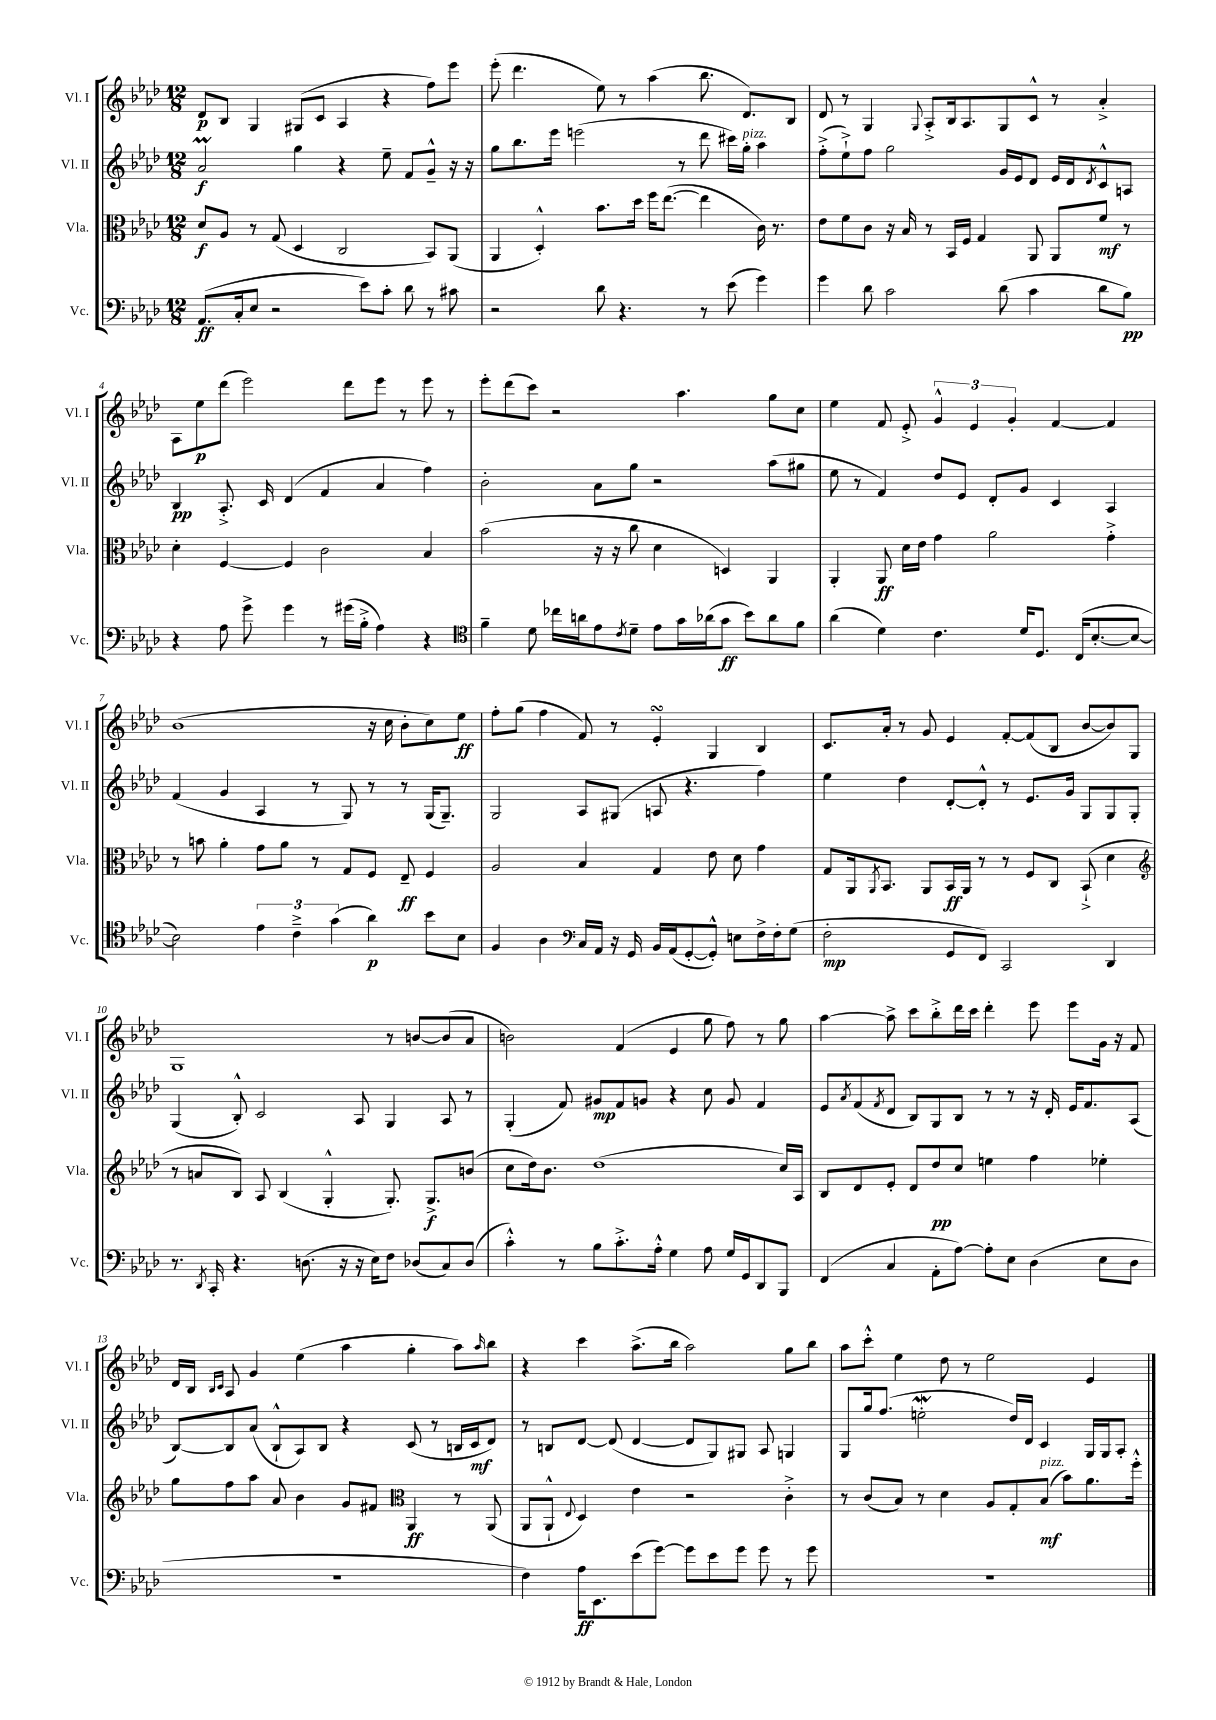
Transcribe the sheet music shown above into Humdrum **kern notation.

**kern	**kern	**kern	**kern
*staff4	*staff3	*staff2	*staff1
*clefF4	*clefC3	*clefG2	*clefG2
*k[b-e-a-d-]	*k[b-e-a-d-]	*k[b-e-a-d-]	*k[b-e-a-d-]
*M12/8	*M12/8	*M12/8	*M12/8
(8.AA-	8d-	2a-	8d-
.	8A-	.	8B-
16C'	.	.	.
8E-	8r	.	4G
2r	(8G	.	.
.	4D-	4gg	(8G#
.	.	.	8c
.	2C	4r	4A-
8e-)	.	.	.
8c'	.	8ee-~	4r
8d-	.	8f	.
8r	8BB-)	8g~^^	8ff)
8c#	(8AA-	16r	8eee-
.	.	16r	.
=	=	=	=
2r	4AA-	8gg	(8eee-'
.	.	8.bb-	4.ddd-
.	4D-'^^)	.	.
.	.	16eee-	.
.	.	(2eee	.
8d-	8.b-	.	8ee-)
4.r	.	.	8r
.	16dd-	.	.
.	16ff	.	(4aa-
.	([8.ee-	.	.
.	.	8r	.
8r	4ee-]	8ddd-	8.bb-
(8e-	.	16ccc#)	.
.	.	16gg'	8.d-)
4g)	16c)	4aa-	.
.	8.r	.	.
.	.	.	8B-
=	=	=	=
4g	8e-	(8ff'^	8d-
.	8f	8ee-`^)	8r
8d-	8c	8ff	4G
2c	16r	2gg	.
.	16B-	.	.
.	.	.	8qqG
.	8r	.	8A-'^
.	16BB-	.	16B-
.	16F	.	8.A-
.	4G	.	.
(8d-	.	16g	8G
.	.	16e-	.
4c	8AA-	8d-	8c^^
.	8AA-	16e-	8r
.	.	16d-	.
.	.	8qd-	.
8d-	8f	8c^^	4a-'^
8B-)	8r	8A	.
=	=	=	=
4r	4d-'	4B-	8A-
.	.	.	8ee-
8A-	[4F	8.A-'^	(8ddd-
8g^	.	.	2eee-)
.	.	16c	.
4g	4F]	(4d-	.
8r	2c	4f	.
(16g#	.	.	8ddd-
16B-'^	.	.	.
4A-)	.	4a-	8eee-
.	.	.	8r
4r	4B-	4ff)	8eee-
.	.	.	8r
=	=	=	=
*clefC4	*	*	*
4f~	(2b-	2b-'	8eee-'
.	.	.	(8ddd-
8d-	.	.	8ccc)
16cc-	.	.	2r
16a	.	.	.
8e-	16r	8a-	.
.	16r	.	.
8qc	.	.	.
8d-~	8cc	8gg	.
8e-	4d-	2r	.
16g	.	.	4.aa-
(16a-	.	.	.
8g	4D)	.	.
8b-)	.	.	.
8a-	4AA-	(8aa-	8gg
8f	.	8gg#	8cc
=	=	=	=
(4a-	4AA-'	8ee-	4ee-
.	.	8r	.
4d-)	8AA-	4f)	8f
.	16d-	.	8e-'^
.	16e-	.	.
4.c	4g	8dd-	6g^^
.	.	8e-	.
.	.	.	6e-
.	2a-	8d-'	.
.	.	.	6g'
16d-	.	8g	.
8.D-	.	.	.
.	.	4c	[4f
(16C	.	.	.
[8.B-'	.	.	.
.	4g'^	4A-	4f]
8B-_	.	.	.
=	=	=	=
2B-])	8r	(4f	(1b-
.	8b	.	.
.	4a-'	4g	.
6e-	8g	4A-	.
.	8a-	.	.
6c~^	.	.	.
.	8r	8r	.
(6g	.	.	.
.	8G	8G)	.
4a-)	8F	8r	16r
.	.	.	16cc
.	8E-~	8r	8b-'
8b-	4F	(16G	8cc)
.	.	8.G~)	.
8B-	.	.	8ee-
=	=	=	=
4F	2A-	2G	8ff'
.	.	.	(8gg
4A-	.	.	4ff
*clefF4	*	*	*
16C	4B-	8A-	8f)
16AA-	.	.	.
16r	.	(8G#	8r
16GG	.	.	.
16BB-	4G	8A	4e-'
(16AA-	.	.	.
[8GG'	.	4.r	.
8GG'^^])	8e-	.	4G
8E	8d-	.	.
16F^	4g	4ff)	4B-
16F'	.	.	.
(8G	.	.	.
=	=	=	=
2F'	8G	4ee-	8.c
.	16AA-	.	.
.	8qAA-	.	.
.	8.BB-	.	16a-'
.	.	4dd-	8r
.	8AA-	.	8g
8GG	16BB-	[8d-'	4e-
.	16AA-	.	.
8FF)	8r	8d-'^^]	.
2CC	8r	8r	[8f'
.	8F	8.e-	(8f]
.	8C	.	8B-
.	.	16g	.
.	(8BB-`^	8G	[8b-
4DD-	4d-	8G	8b-])
.	.	8G'	8G
=	=	=	=
*	*clefG2	*	*
8.r	8r	(4G	1G
.	8a	.	.
8qDD-	.	.	.
16CC'	.	.	.
4.r	8B-)	8B-'^^)	.
.	8A-	2c	.
.	(4B-	.	.
(8.D	.	.	.
.	4G'^^	.	.
16r	.	.	.
16r	.	8A-	.
16E-)	.	.	.
8F	8.G')	4G	8r
(8D-	.	.	[8b
.	8.G^	.	.
8C)	.	8A-	(8b]
(8D-	(8b	8r	8a-
=	=	=	=
4c'^^)	8cc	(4G'	2b)
.	16dd-)	.	.
.	8.b-	.	.
8r	.	8f)	.
8B-	(1dd-	8g#	.
8.c'^	.	8f	(4f
.	.	8g	.
16A-'^^	.	.	.
4G	.	4r	4e-
8A-	.	8cc	8gg
16G	.	8g	8ff)
16GG	.	.	.
8DD-	.	4f	8r
8BBB-	16cc)	.	8gg
.	16A-	.	.
=	=	=	=
(4FF	8B-	8e-	[4aa-
.	.	8qa-	.
.	8d-	(8f	.
.	.	8qf	.
4C	8e-'	8d-	8aa-^]
.	8d-	8B-)	8ccc
8AA-'	8dd-	8G	8bb-'^
[8A-)	8cc	8B-	16ddd-
.	.	.	16ccc
8A-']	4ee	8r	4ddd-'
8E-	.	8r	.
(4D-	4ff	16r	8eee-
.	.	16d-'	.
.	.	16e-	8eee-
.	.	8.f	.
8E-	4ee-'	.	16g
.	.	.	16r
8D-	.	(8A-	8f
=	=	=	=
1.r	8gg	[8B-)	16d-
.	.	.	16B-
.	.	.	16qqB-
.	.	.	16qqc
.	8ff	8B-]	8A-
.	8aa-	(8a-	4g
.	8a-	8B-`^^	.
.	4b-	8A-)	(4ee-
.	.	8B-	.
.	8g	4r	4aa-
.	8f#	.	.
*	*clefC3	*	*
.	4AA-	(8c	4gg'
.	.	8r	.
.	8r	16B	8aa-)
.	.	16c	.
.	.	.	16qqaa-
.	(8AA-	8d-)	8bb-
=	=	=	=
4F)	8AA-	8r	4r
.	8AA-`^^	8B	.
.	8qqE-	.	.
16A-	4D-)	[8d-	4ccc
8.EE-	.	.	.
.	.	(8d-]	.
(8e-	4e-	[4d-	(8.aa-^
[8g)	.	.	.
.	.	.	16bb-
8g]	2r	8d-]	2aa-)
8e-	.	8G)	.
8g	.	8G#	.
8g	.	8A-	.
8r	4c'^	4G	8gg
8g	.	.	8bb-
=	=	=	=
1.r	8r	8G	8aa-
.	(8c	16gg	8ccc'^^
.	.	(8.ff	.
.	8B-)	.	4ee-
.	8r	2ee'	.
.	4d-	.	8dd-
.	.	.	8r
.	8A-	.	2ee-
.	8G'	16dd-)	.
.	.	16d-	.
.	(8B-	4c	.
.	8b-)	.	.
.	8.a-	16G	4e-
.	.	16G	.
.	.	8A-'	.
.	16ff'^^	.	.
==	==	==	==
*-	*-	*-	*-
